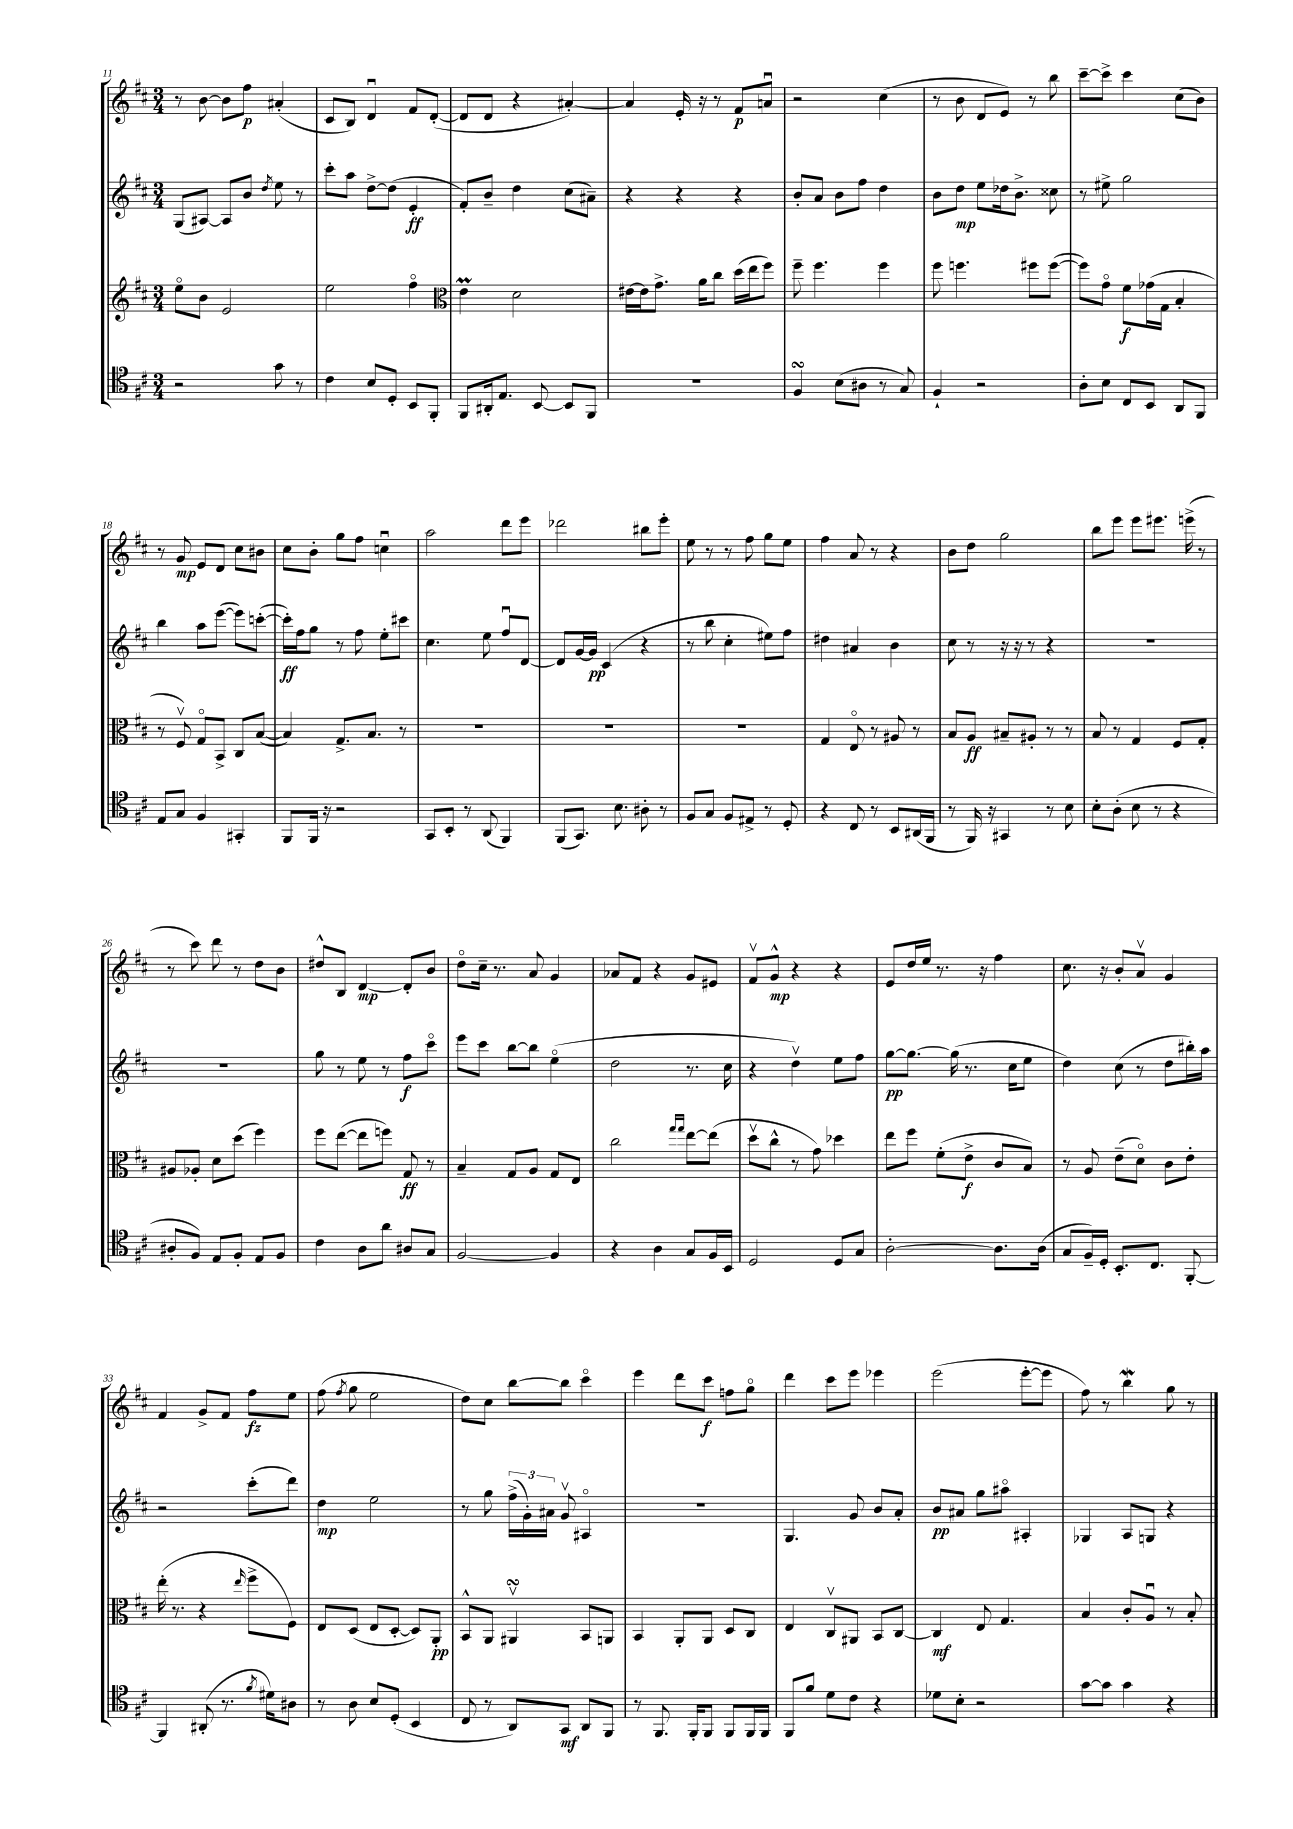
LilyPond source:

<<
\new StaffGroup <<
\new Staff = "s0" {
    \clef treble \key d \major \numericTimeSignature \time 3/4
    \autoBeamOff r8 b'8~ b'8[ fis''8]\p ais'4-.( |
    cis'8[ b8]) d'4\downbow fis'8[ d'8]~-.( |
    d'8[ d'8] r4 ais'4~-.) |
    ais'4 e'16-. r16 r8 fis'8[\p a'8]\downbow |
    r2 cis''4( |
    r8 b'8 d'8[ e'8]) r8 b''8 |
    cis'''8[~-- cis'''8]-> cis'''4 cis''8[( b'8]) |
    r8 g'8\mp e'8[ d'8] cis''8[ bis'8] |
    cis''8[ b'8]-. g''8[ fis''8] c''4\downbow |
    a''2 d'''8[ e'''8] |
    des'''2 bis''8[ e'''8]-. |
    e''8 r8 r8 fis''8 g''8[ e''8] |
    fis''4 a'8 r8 r4 |
    b'8[ d''8] g''2 |
    b''8[ e'''8] e'''8[ eis'''8.] e'''16->( r8 |
    r8 cis'''8) d'''8 r8 d''8[ b'8] |
    dis''8[-^ b8] d'4~\mp d'8[-. b'8] |
    d''8[\flageolet cis''16]-- r8. a'8 g'4 |
    aes'8[ fis'8] r4 g'8[ eis'8] |
    fis'8[\upbow g'8]-^\mp r4 r4 |
    e'8[ d''16 e''16] r8. r16 fis''4 |
    cis''8. r16 b'8[-. a'8]\upbow g'4 |
    fis'4 g'8[-> fis'8] fis''8[\fz e''8] |
    fis''8( \acciaccatura { fis''8 } g''8 e''2 |
    d''8[) cis''8] b''8[~ b''8] cis'''4\flageolet |
    e'''4 d'''8[ cis'''8]\f f''8[ g''8]\flageolet |
    d'''4 cis'''8[ e'''8] ees'''4 |
    e'''2( e'''8[~-. e'''8] |
    fis''8) r8 b''4\mordent g''8 r8 \bar "|." |
}
\new Staff = "s1" {
    \clef treble \key d \major \numericTimeSignature \time 3/4
    \autoBeamOff g8[( ais8]~) ais8[ b'8] \acciaccatura { d''8 } e''8 r8 |
    cis'''8[-. a''8] d''8[~-> d''8]( e'4-.\ff |
    fis'8[-.) b'8]-- d''4 cis''8[( ais'8]--) |
    r4 r4 r4 |
    b'8[-. a'8] b'8[ fis''8] d''4 |
    b'8[ d''8]\mp e''8[ des''16 b'8.]-> cisis''8 |
    r8 eis''8-> g''2 |
    b''4 a''8[ e'''8]~( e'''8[) c'''8]~-.( |
    c'''16[-.\ff) fis''16 g''8] r8 fis''8 e''8[-. cis'''8] |
    cis''4. e''8 fis''8[\downbow d'8]~ |
    d'8[ g'16~ g'16]\pp cis'4( r4 |
    r8 b''8 cis''4-. eis''8[) fis''8] |
    dis''4 ais'4 b'4 |
    cis''8 r8 r16 r16 r8 r4 |
    R2. |
    R2. |
    g''8 r8 e''8 r8 fis''8[\f cis'''8]\flageolet |
    e'''8[ cis'''8] b''8[~ b''8] e''4\flageolet( |
    d''2 r8. cis''16 |
    r4 d''4\upbow) e''8[ fis''8] |
    g''8[~\pp g''8.]~ g''16( r8. cis''16[ e''8] |
    d''4) cis''8( r8 d''8[ bis''16-.) a''16] |
    r2 cis'''8[-.( d'''8]) |
    d''4\mp e''2 |
    r8 g''8 \tuplet 3/2 { fis''16[->( g'16-.) ais'16] } g'8\upbow ais4\flageolet |
    R2. |
    g4. g'8 b'8[ a'8]-. |
    b'8[\pp ais'8] g''8[ ais''8]\flageolet ais4-. |
    ges4 a8[ g8] r4 \bar "|." |
}
\new Staff = "s2" {
    \clef treble \key d \major \numericTimeSignature \time 3/4
    \autoBeamOff e''8[\flageolet b'8] e'2 |
    e''2 fis''4\flageolet |
    \clef alto e'4\prall d'2 |
    eis'16[~ eis'16 g'8.]-> a'16[ cis''8] d''16[( e''16 fis''8]) |
    fis''8-- fis''4. fis''4 |
    fis''8 f''4. fis''8[ fis''8]~( |
    fis''8[) g'8]\flageolet fis'8[\f ges'16( g16] b4-. |
    r8 fis8\upbow) g8[\flageolet b,8]-> cis8[ b8]~( |
    b4) g8.[-> b8.] r8 |
    R2. |
    R2. |
    R2. |
    g4 e8\flageolet r8 ais8 r8 |
    b8[ a8]\ff bis8[-- ais8]-. r8 r8 |
    b8 r8 g4 fis8[ g8]-. |
    ais8[ aes8]-. d'8[ d''8]( fis''4) |
    fis''8[ e''8]~( e''8[ f''8]) g8\ff r8 |
    b4-- g8[ a8] g8[ e8] |
    cis''2 \grace { g''16[ g''16] } e''8[~ e''8]( |
    d''8[\upbow cis''8]-^ r8 g'8) des''4 |
    e''8[ fis''8] fis'8[-.( e'8]->\f cis'8[ b8]) |
    r8 a8 e'8[--( d'8]\flageolet) cis'8[ e'8]-. |
    e''16-.( r8. r4 \grace { e''16 } fis''8[-> fis8]) |
    e8[ d8]( e8[ d8]~-. d8[) a,8]-.\pp |
    b,8[-^ a,8] ais,4\upbow\turn b,8[ a,8] |
    b,4 a,8[-. a,8] d8[ cis8] |
    e4 cis8[\upbow ais,8] b,8[ cis8]~ |
    cis4\mf e8 g4. |
    b4 cis'8[-. a8]\downbow r8 b8-. \bar "|." |
}
\new Staff = "s3" {
    \clef tenor \key d \major \numericTimeSignature \time 3/4
    \autoBeamOff r2 g'8 r8 |
    cis'4 b8[ d8]-. b,8[ fis,8]-. |
    fis,8[ ais,16-. e8.] b,8~ b,8[ fis,8] |
    R2. |
    fis4\turn b8[( ais8] r8 g8) |
    fis4-! r2 |
    a8[-. b8] cis8[ b,8] a,8[ fis,8] |
    e8[ g8] fis4 gis,4-. |
    fis,8[ fis,16] r16 r2 |
    g,8[ b,8]-. r8 a,8( fis,4) |
    fis,8[( g,8.]) b8. ais8-. r8 |
    fis8[ g8] fis8[ eis8]-> r8 d8-. |
    r4 cis8 r8 b,8[ ais,16( fis,16] |
    r8 fis,16) r16 gis,4 r8 b8 |
    b8[-. a8]-.( b8 r8 r4 |
    ais8[-. fis8]) e8[ fis8]-. e8[ fis8] |
    cis'4 a8[ a'8] ais8[ g8] |
    fis2~ fis4 |
    r4 a4 g8[ fis16 b,16] |
    d2 d8[ g8] |
    a2~-. a8.[ a16]( |
    g8[ fis16--) d16]-. b,8.[-. cis8.] fis,8~-. |
    fis,4 ais,8-.( r8. \acciaccatura { fis'8 } dis'16[) ais8] |
    r8 a8 b8[ d8]-.( b,4 |
    cis8 r8 a,8[) g,8]\mf a,8[ fis,8] |
    r8 fis,8. fis,16[-. fis,8] fis,8[ fis,16 fis,16] |
    fis,8[ fis'8] d'8[ cis'8] r4 |
    des'8[ b8]-. r2 |
    g'8[~ g'8] g'4 r4 \bar "|." |
}
>>
>>
\layout { \context { \Score currentBarNumber = #11 } }
